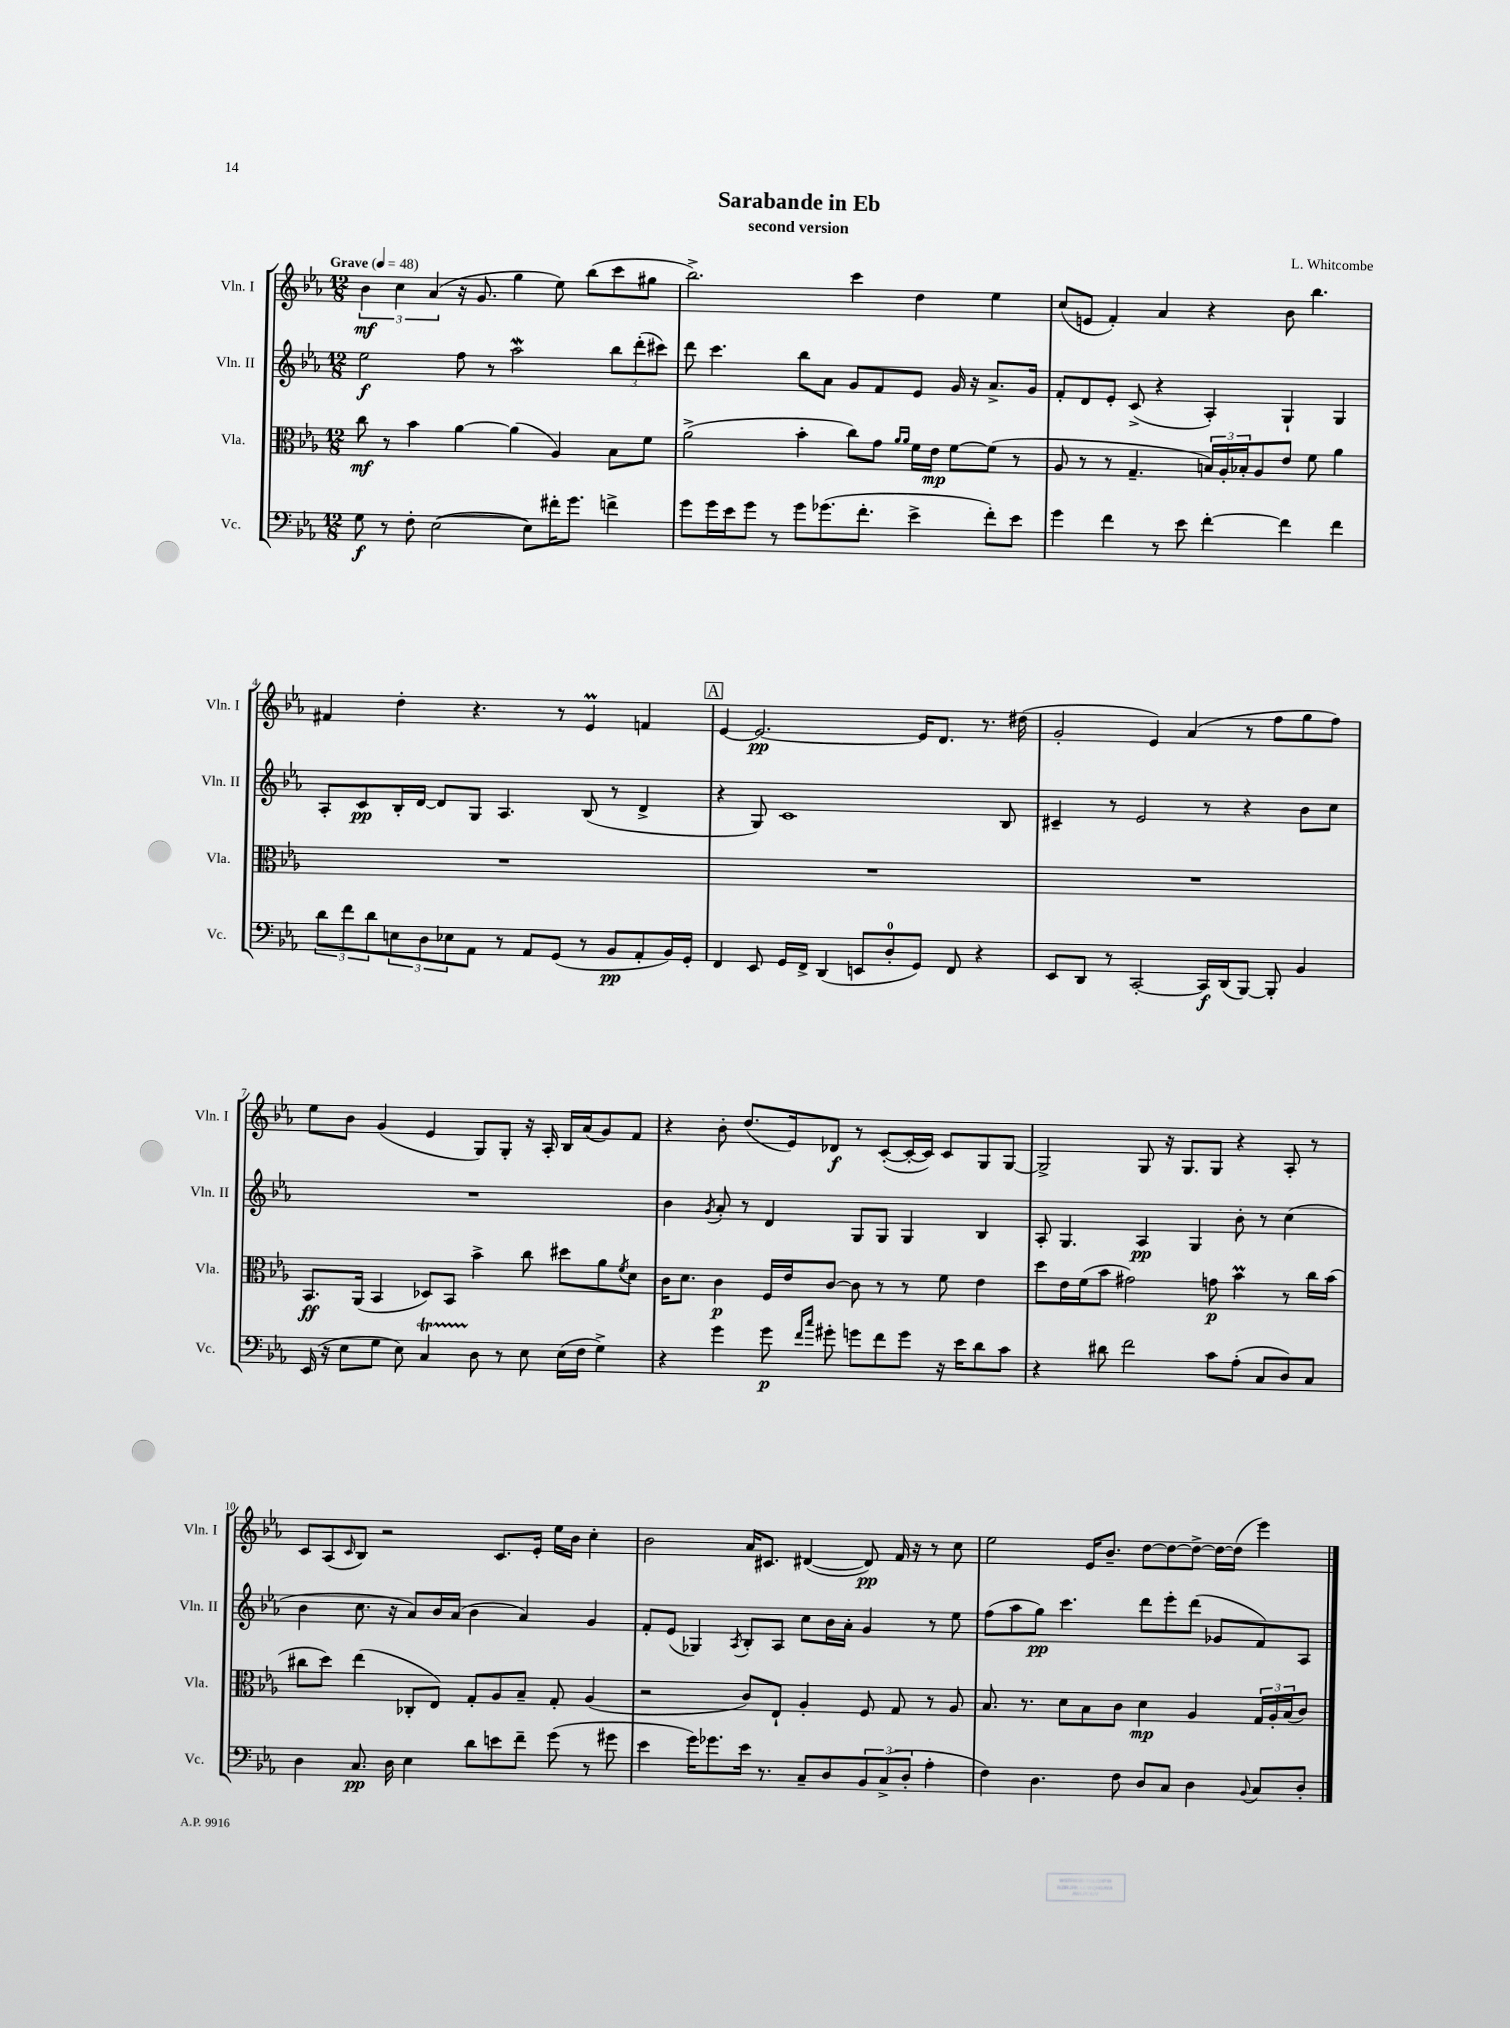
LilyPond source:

\header { title = "Sarabande in Eb" composer = "L. Whitcombe" subtitle = "second version" }
<<
\new StaffGroup <<
\new Staff = "s0" \with { instrumentName = "Vln. I" shortInstrumentName = "Vln. I" } {
    \clef treble \key ees \major \numericTimeSignature \time 12/8 \tempo "Grave" 4 = 48
    \tuplet 3/2 { bes'4\mf c''4 aes'4( } r16 g'8. g''4 ees''8) bes''8( c'''8 gis''8 |
    bes''2.->) c'''4 d''4 ees''4 |
    c''8( e'8 f'4-.) aes'4 r4 bes'8 bes''4. |
    fis'4 d''4-. r4. r8 ees'4\prall f'4 |
    \mark \markup { \box "A" } ees'4~ ees'2.~\pp ees'16 d'8. r8. dis''16( |
    g'2-. ees'4) aes'4( r8 f''8 g''8 f''8) |
    ees''8 bes'8 g'4( ees'4 g8) g8-. r16 aes16-. bes16 aes'16( g'8) f'8 |
    r4 bes'8-. d''8.( ees'16) des'8\f r8 c'8~-.( c'16~-. c'16) c'8 g8 g8~ |
    g2-> g8 r16 g8. g8 r4 aes8-. r8 |
    c'8 aes8( \grace { c'16 } bes8) r2 c'8. ees'16-. ees''16 bes'16 c''4-. |
    bes'2 aes'16 cis'8. dis'4~( dis'8\pp) f'16 r16 r8 c''8 |
    ees''2 ees'16 bes'8.-- d''8~ d''8~ d''8~-> d''16~ d''16( ees'''4) \bar "|." |
}
\new Staff = "s1" \with { instrumentName = "Vln. II" shortInstrumentName = "Vln. II" } {
    \clef treble \key ees \major \numericTimeSignature \time 12/8
    ees''2\f f''8 r8 aes''2\mordent \tuplet 3/2 { bes''8 d'''8-.( cis'''8) } |
    d'''8 c'''4. bes''8 aes'8 g'8 f'8 ees'8 g'16 r16 aes'8.-> g'16 |
    f'8-. d'8 ees'8-. c'8->( r4 aes4-.) g4-! g4 |
    aes8-. c'8\pp bes16-. d'16~ d'8 g8 aes4. bes8( r8 d'4-> |
    \mark \markup { \box "A" } r4 g8) c'1 bes8 |
    cis'4-- r8 ees'2 r8 r4 bes'8 c''8 |
    R1. |
    bes'4 \acciaccatura { g'8 } aes'8-. r8 d'4 g8 g8 g4 bes4 |
    aes8-. g4. aes4\pp g4 bes'8-. r8 c''4( |
    bes'4 c''8. r16 aes'8) bes'16 aes'16( bes'4 aes'4) g'4 |
    f'8-. ees'8( ges4) \acciaccatura { aes8 } bes8-. aes8 c''8 bes'16 aes'16-. g'4 r8 ees''8 |
    f''8( aes''8 g''8\pp) c'''4. d'''8 ees'''8-. d'''8( ges'8 f'8) aes8 \bar "|." |
}
\new Staff = "s2" \with { instrumentName = "Vla." shortInstrumentName = "Vla." } {
    \clef alto \key ees \major \numericTimeSignature \time 12/8
    c''8\mf r8 bes'4 aes'4~ aes'4( aes4) bes8 f'8 |
    aes'2->( bes'4-. c''8) g'8 \grace { aes'16 aes'16 } f'16 ees'16\mp f'8~ f'8( r8 |
    aes8 r8 r8 g4.-- \tuplet 3/2 { b16) aes16-. bes16-. } aes8 ees'8 f'8 aes'4 |
    R1. |
    \mark \markup { \box "A" } R1. |
    R1. |
    bes,8.\ff aes,16( bes,4 des8) bes,8 bes'4-> c''8 dis''8 aes'8 \acciaccatura { f'8 } d'8 |
    c'16 d'8. c'4\p f16 ees'16 c'8~ c'8 r8 r8 f'8 ees'4 |
    d''8 ees'16 f'16( bes'8 gis'2) g'8\p bes'4\prall r8 c''16 bes'16( |
    cis''8 d''8) ees''4( ces8-. ees8) g8-. aes8 bes8-- g8-. aes4( |
    r2 c'8) ees8-! aes4-. f8 g8 r8 aes8 |
    bes8. r8. d'8 bes8 c'8 d'4\mp aes4 \tuplet 3/2 { g16 aes16-. bes16( } c'8) \bar "|." |
}
\new Staff = "s3" \with { instrumentName = "Vc." shortInstrumentName = "Vc." } {
    \clef bass \key ees \major \numericTimeSignature \time 12/8
    g8\f r8 f8-. ees2~( ees8) fis'16-. g'8. f'4-> |
    g'8 g'16 ees'16 g'8 r8 g'8 ges'8.( f'8.-. ees'4-> f'8-.) ees'8 |
    g'4 f'4 r8 ees'8 f'4~-. f'4 f'4 |
    \tuplet 3/2 { d'8 f'8 d'8 } \tuplet 3/2 { e8 d8 ees8 } aes,8 r8 aes,8 g,8( r8 bes,8\pp aes,8-. bes,16) g,16-. |
    \mark \markup { \box "A" } f,4 ees,8 g,16 f,16-> d,4( e,8 d8-0-. g,8) f,8 r4 |
    ees,8 d,8 r8 c,2~-. c,16\f d,16( bes,,8~) bes,,8-. bes,4 |
    ees,16( r16 ees8 g8 ees8) c4\startTrillSpan d8\stopTrillSpan r8 ees8 ees16( f16 g4->) |
    r4 g'4 g'8\p \grace { f'16 c''16 } gis'8-. g'8 f'8 g'8 r16 ees'16 d'8 c'8 |
    r4 dis'8 f'2 c'8 aes8-.( c8 d8) c8 |
    d4 c8.\pp d16 ees4 d'8 e'8 f'8-- g'8( r8 gis'8 |
    ees'4 g'16) ges'8. ees'16 r8. c8-- d8 \tuplet 3/2 { bes,8 c8->( d8-. } aes4-. |
    f4) d4. f8 d8 c8 d4 \appoggiatura { bes,8 } c8 d8-. \bar "|." |
}
>>
>>
